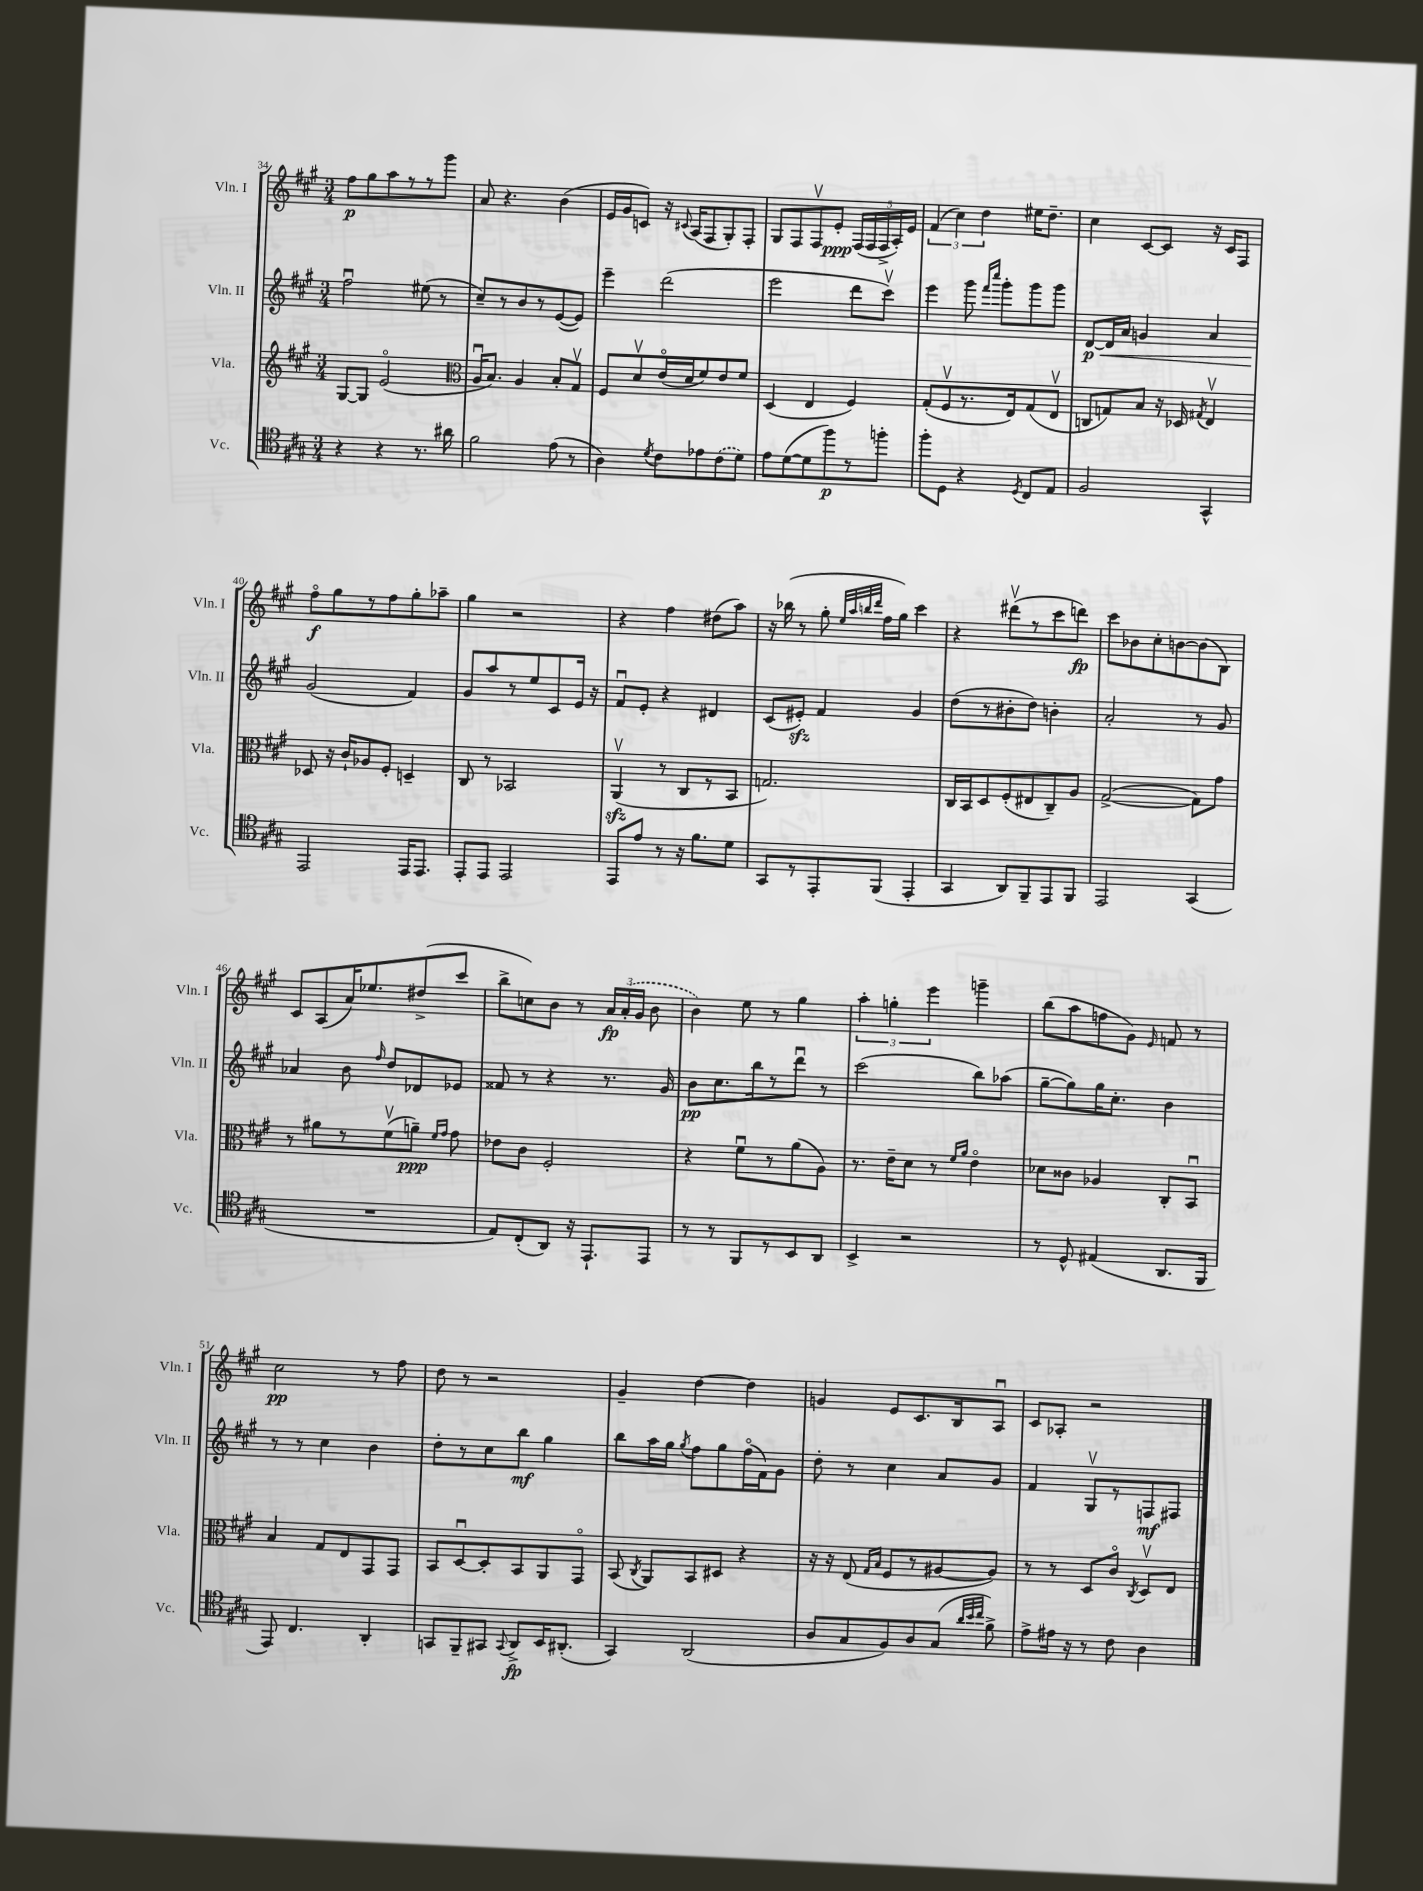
<<
\new StaffGroup <<
\new Staff = "s0" \with { instrumentName = "Vln. I" shortInstrumentName = "Vln. I" } {
    \clef treble \key a \major \numericTimeSignature \time 3/4
    \autoBeamOff fis''8[\p gis''8 a''8 r8 r8 gis'''8] |
    a'8 r4. b'4( |
    e'16[ gis'16 c'8]) r16 \appoggiatura { cis'8 } a16[( fis8 gis8-.) fis8]-. |
    gis8[ fis8 fis8\upbow e'8]-.\ppp \tuplet 5/4 { fis16[( fis16 fis16-> a16-.) e'16] } |
    \tuplet 3/2 { fis'4( cis''4) d''4 } eis''16[ d''8.]-- |
    cis''4 cis'8[~ cis'8] r16 cis'16[ fis8] |
    fis''8[\flageolet\f gis''8 r8 fis''8 gis''8-. aes''8]-- |
    gis''4 r2 |
    r4 fis''4 dis''8[( a''8]) |
    r16 bes''16( r8 gis''8-. \grace { e''32[ a''32 b''32 d'''32] } fis''16[ gis''16]) cis'''4 |
    r4 dis'''8[\upbow( r8 cis'''8 d'''8]\fp) |
    cis'''8[ bes'8 cis''8-. b'8~ b'8( b8]) |
    cis'8[ a8( a'16) ees''8. dis''8->( cis'''8] |
    b''8[-> c''8) b'8] r8 \tuplet 3/2 { a'16[\fp \once \slurDashed a'16-.( gis'16] } b'8 |
    b'4) e''8 r8 gis''4 |
    \tuplet 3/2 { a''4-. g''4-. e'''4 } g'''4-- |
    b''8[( a''8 f''8 gis'8]) \grace { e'16 } f'8 r8 |
    cis''2\pp r8 fis''8 |
    d''8 r8 r2 |
    gis'4-- d''4~ d''4 |
    g'4 e'8[ cis'8. b16 a8]\downbow |
    cis'8[ aes8]-. r2 \bar "|." |
}
\new Staff = "s1" \with { instrumentName = "Vln. II" shortInstrumentName = "Vln. II" } {
    \clef treble \key a \major \numericTimeSignature \time 3/4
    \autoBeamOff fis''2\downbow eis''8( r8 |
    cis''8[--) r8 b'8 r8 e'8~( e'8]) |
    e'''4-- d'''2( |
    e'''2 d'''8[ cis'''8]\upbow) |
    e'''4 gis'''8 \grace { fis'''16[ cis''''16] } gis'''8[-. gis'''8 gis'''8] |
    d'8[~\p\< d'16 a'16] g'4 a'4 |
    gis'2\!( fis'4) |
    gis'8[ a''8 r8 e''8 cis'8 e'16] r16 |
    fis'8[\downbow e'8]-. r4 dis'4 |
    cis'8[( eis'8]-.\sfz) fis'4 gis'4 |
    d''8[( r8 bis'8-. d''8]) b'4-. |
    a'2-. r8 gis'8 |
    aes'4 b'8 \grace { fis''16 } d''8[ des'8 ees'8] |
    fisis'8 r8 r4 r8. gis'16 |
    b'8[\pp cis''8. b''16 r8 d'''8]\downbow r8 |
    cis'''2( b''8[) aes''8]( |
    gis''8[~-- gis''8) gis''16 cis''8.]-. b'4 |
    r8 r8 cis''4 b'4 |
    d''8[-. r8 cis''8 b''8]\mf gis''4 |
    b''8[ a''16 gis''16] \acciaccatura { gis''8 } fis''8[ gis''8 fis''16\flageolet( fis'16) gis'8] |
    d''8-. r8 cis''4 a'8[ gis'8] |
    fis'4 gis8[\upbow r8 f8\mf fis8] \bar "|." |
}
\new Staff = "s2" \with { instrumentName = "Vla." shortInstrumentName = "Vla." } {
    \clef treble \key a \major \numericTimeSignature \time 3/4
    \autoBeamOff gis8[~ gis8] e'2\flageolet( |
    \clef alto a16[\downbow b8.]) a4 b8[-. gis8]\upbow |
    fis8[ d'8\upbow e'16\flageolet( d'16 fis'8) e'8 fis'8] |
    d4( e4 fis4) |
    gis8[-.( fis8\upbow r8. e16) gis8( e8]\upbow |
    c8[ g8) b8] r16 des16 \acciaccatura { gis8 } e4\upbow |
    des8 r16 cis'16[-! aes8 fis8]-. d4-- |
    cis8 r8 bes,2 |
    a,4\upbow\sfz( r8 cis8[ r8 b,8] |
    g2.) |
    cis16[ b,16 d8 fis8-.( eis8 cis8--) a8] |
    gis2~->( gis8[) gis'8] |
    r8 ais'8[ r8 fis'8\upbow( a'8]--\ppp) \grace { fis'16[ gis'16] } gis'8 |
    ees'8[ cis'8] fis2-. |
    r4 fis'8[\downbow r8 a'8( a8]) |
    r8. e'16[-- d'8] r8 \grace { fis'16[ a'16] } e'4\flageolet |
    des'8[ cisis'8] aes4 cis8[-. b,8]\downbow |
    b4 gis8[ e8 gis,8 gis,8] |
    b,8[ d8~\downbow d8-. b,8 a,8 gis,8]\flageolet |
    b,8( \acciaccatura { cis8 } a,8[) b,8 dis8] r4 |
    r16 r16 e8( \grace { gis16[ b16] } fis8[ r8 ais8~ ais8]) |
    r8 r8 d8[ cis'8]\flageolet \acciaccatura { cis8 } d8[\upbow e8] \bar "|." |
}
\new Staff = "s3" \with { instrumentName = "Vc." shortInstrumentName = "Vc." } {
    \clef tenor \key a \major \numericTimeSignature \time 3/4
    \autoBeamOff r4 r4 r8. ais'16 |
    fis'2 e'8( r8 |
    a4) \acciaccatura { d'8 } cis'8[ ees'8 \once \slurDashed cis'8( d'8]) |
    e'8[ d'8~( d'8 fis''8\p) r8 f''8]-. |
    fis''8[-. d8] r4 \acciaccatura { d8 } cis8[ e8] |
    fis2 gis,4-^ |
    e,2 e,16[ e,8.] |
    e,8[-. e,8] e,2 |
    e,8[ e'8] r8 r16 fis'8.[ d'8] |
    gis,8[ r8 e,8-. fis,8]( e,4-. |
    gis,4 a,8[) fis,8-- e,8 fis,8] |
    e,2 gis,4( |
    R2. |
    e8[) cis8-.( a,8]) r16 e,8.[-! e,8] |
    r8 r8 fis,8[ r8 b,8 a,8] |
    b,4-> r2 |
    r8 d8-^ eis4( a,8.[ fis,16] |
    e,8) cis4. a,4-. |
    g,8[ fis,8-- gis,8] \appoggiatura { gis,8 } a,8[->\fp b,16 ais,8.]-.( |
    gis,4) a,2( |
    a8[ gis8 fis8) a8 gis8]( \grace { a'32[ b'32 cis''32] } fis'8->) |
    e'8[-> eis'16] r16 r8 cis'8 a4 \bar "|." |
}
>>
>>
\layout { \context { \Score currentBarNumber = #34 } }
